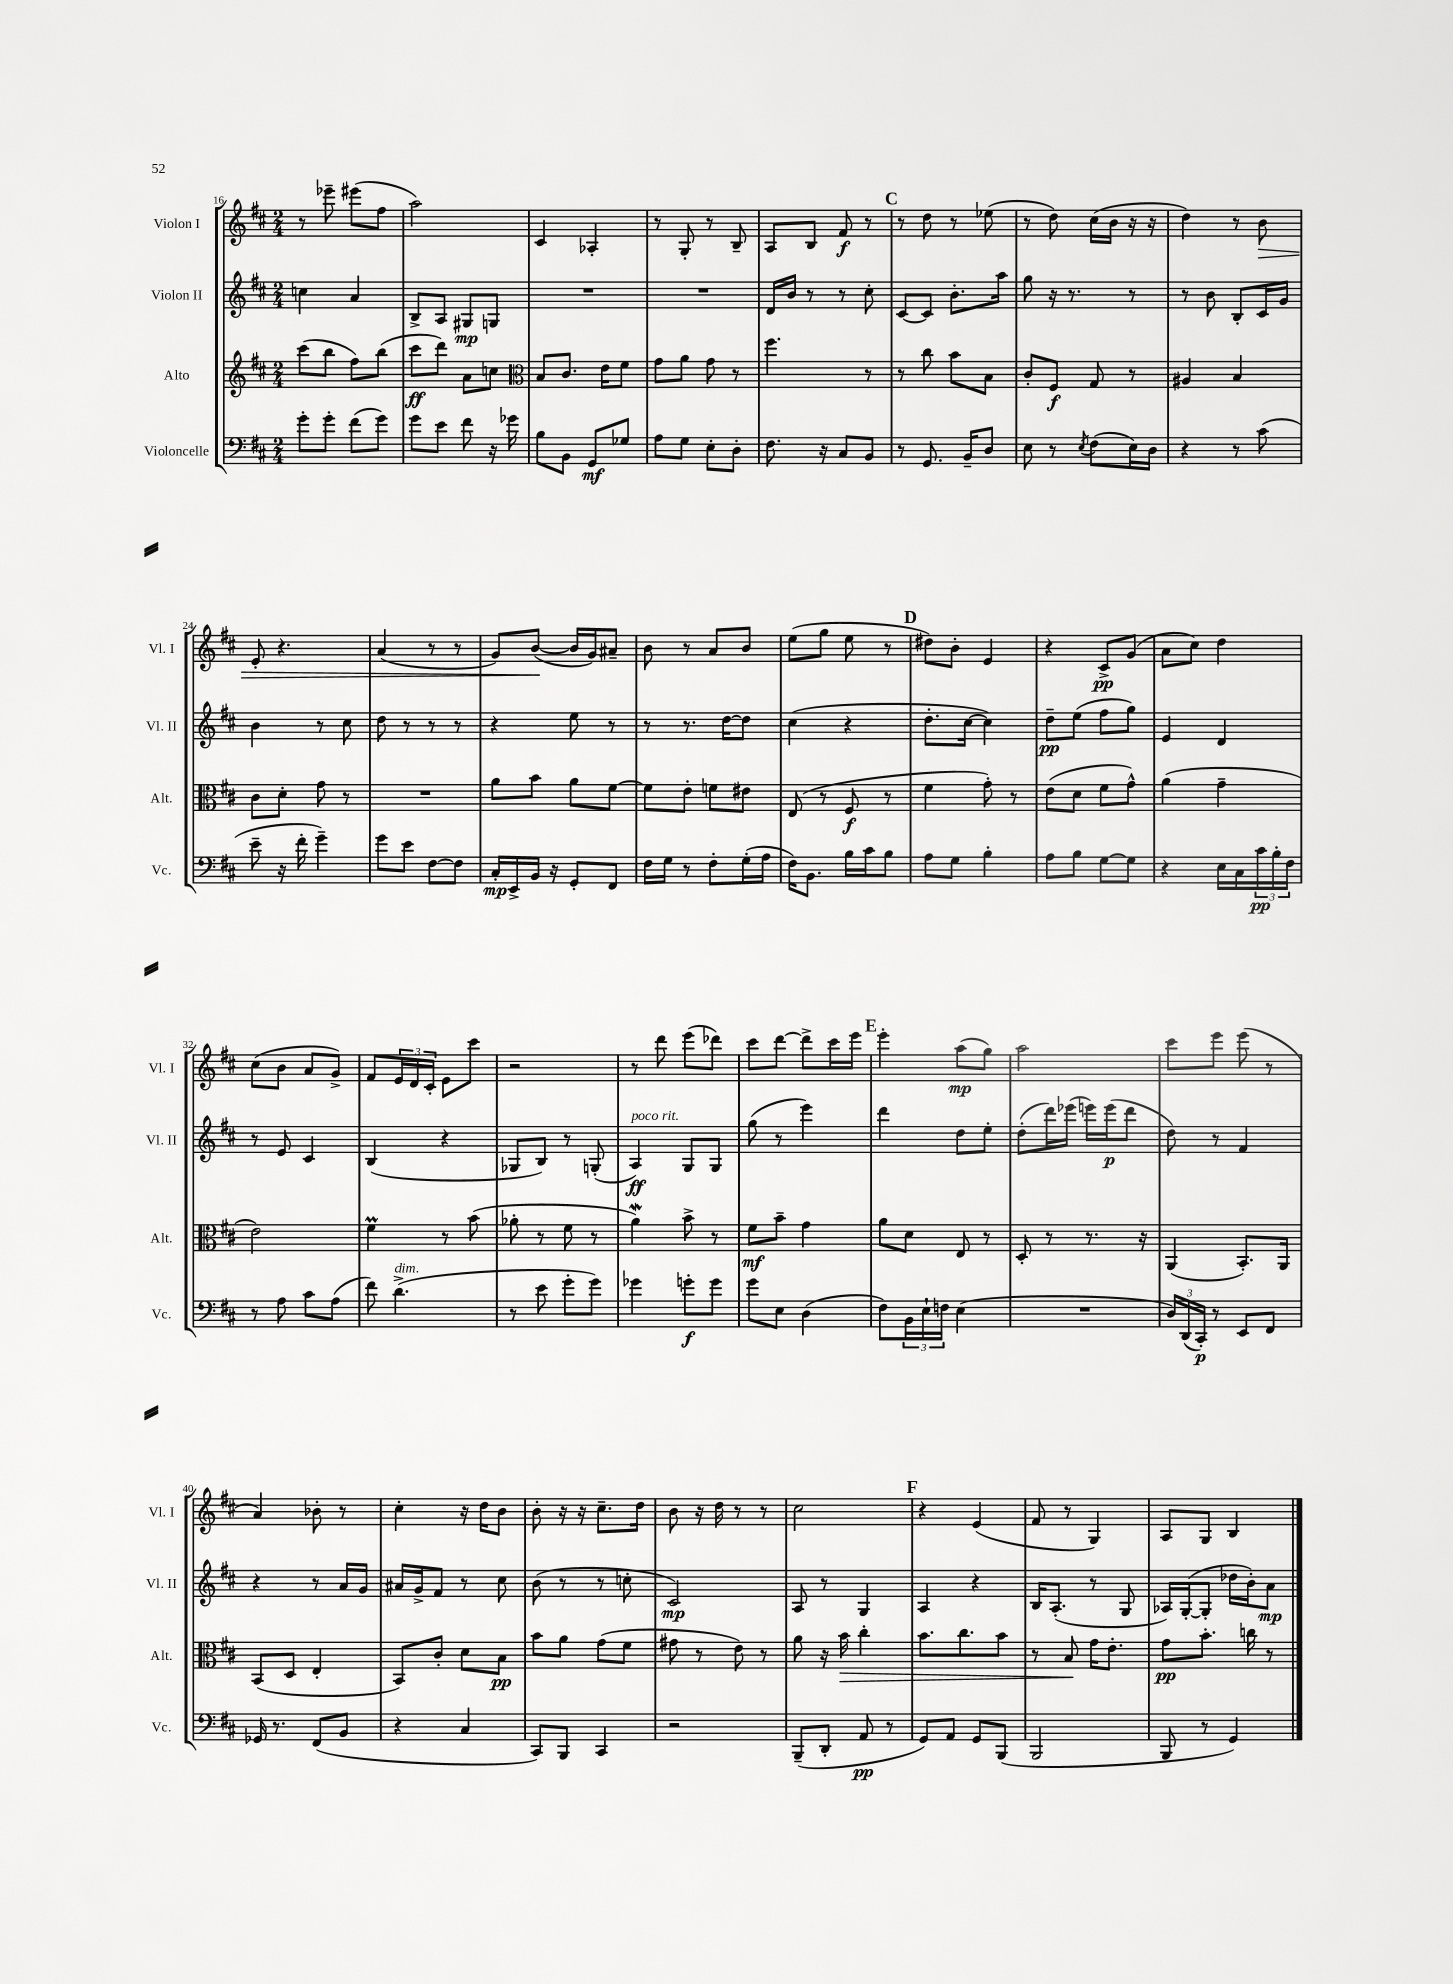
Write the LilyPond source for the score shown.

<<
\new StaffGroup <<
\new Staff = "s0" \with { instrumentName = "Violon I" shortInstrumentName = "Vl. I" } {
    \clef treble \key d \major \numericTimeSignature \time 2/4
    r8 ees'''8-- eis'''8( fis''8 |
    a''2) |
    cis'4 aes4-. |
    r8 g8-. r8 b8-- |
    a8 b8 fis'8\f r8 |
    \mark \markup { \bold "C" } r8 d''8 r8 ees''8( |
    r8 d''8) cis''16( b'16 r16 r16 |
    d''4) r8 b'8\> |
    e'8-. r4. |
    a'4( r8 r8 |
    g'8) b'8~\!( b'16 g'16) ais'8-- |
    b'8 r8 a'8 b'8 |
    e''8( g''8 e''8 r8 |
    \mark \markup { \bold "D" } dis''8) b'8-. e'4 |
    r4 cis'8->\pp g'8( |
    a'8 cis''8) d''4 |
    cis''8( b'8 a'8 g'8->) |
    fis'8 \tuplet 3/2 { e'16 d'16 cis'16-. } e'8 cis'''8 |
    r2 |
    r8 d'''8 e'''8( des'''8) |
    cis'''8 d'''8~ d'''8-> cis'''16 e'''16 |
    \mark \markup { \bold "E" } e'''4-. a''8\mp( g''8) |
    a''2 |
    cis'''8 e'''8 e'''8( r8 |
    a'4) bes'8-. r8 |
    cis''4-. r16 d''16 b'8 |
    b'8-. r16 r16 cis''8.-- d''16 |
    b'8 r16 d''16 r8 r8 |
    cis''2 |
    \mark \markup { \bold "F" } r4 e'4( |
    fis'8 r8 g4) |
    a8 g8 b4 \bar "|." |
}
\new Staff = "s1" \with { instrumentName = "Violon II" shortInstrumentName = "Vl. II" } {
    \clef treble \key d \major \numericTimeSignature \time 2/4
    c''4 a'4 |
    b8-> a8 gis8\mp g8 |
    R2 |
    R2 |
    d'16 b'16 r8 r8 cis''8-. |
    \mark \markup { \bold "C" } cis'8~ cis'8 b'8.-. a''16 |
    g''8 r16 r8. r8 |
    r8 b'8 b8-. cis'16 g'16 |
    b'4 r8 cis''8 |
    d''8 r8 r8 r8 |
    r4 e''8 r8 |
    r8 r8. d''16~ d''8 |
    cis''4( r4 |
    \mark \markup { \bold "D" } d''8.-. cis''16~ cis''4) |
    d''8--\pp e''8( fis''8 g''8) |
    e'4 d'4 |
    r8 e'8 cis'4 |
    b4( r4 |
    ges8 b8) r8 g8-.( |
    a4\ff^\markup { \italic "poco rit." }) g8 g8 |
    g''8( r8 e'''4) |
    \mark \markup { \bold "E" } d'''4 d''8 e''8-. |
    d''8-.( d'''16) ees'''16( e'''16) e'''16\p( d'''8 |
    d''8) r8 fis'4 |
    r4 r8 a'16 g'16 |
    ais'16 g'16-> fis'8 r8 cis''8 |
    b'8( r8 r8 c''8-. |
    cis'2\mp) |
    a8 r8 g4 |
    \mark \markup { \bold "F" } a4 r4 |
    b16 a8.-.( r8 g8 |
    aes16) g16~-.( g8-. des''16 b'16-.) a'8\mp \bar "|." |
}
\new Staff = "s2" \with { instrumentName = "Alto" shortInstrumentName = "Alt." } {
    \clef treble \key d \major \numericTimeSignature \time 2/4
    cis'''8( b''8 fis''8) b''8( |
    cis'''8\ff d'''8) a'8 c''8 |
    \clef alto b8 cis'8. e'16 fis'8 |
    g'8 a'8 g'8 r8 |
    fis''4. r8 |
    \mark \markup { \bold "C" } r8 cis''8 b'8 b8 |
    cis'8-. fis8\f g8 r8 |
    ais4 b4 |
    cis'8 d'8-. g'8 r8 |
    R2 |
    a'8 b'8 a'8 fis'8~ |
    fis'8 e'8-. f'8 eis'8 |
    e8( r8 fis8\f r8 |
    \mark \markup { \bold "D" } fis'4 g'8-.) r8 |
    e'8( d'8 fis'8 g'8-^) |
    a'4( g'4-- |
    e'2) |
    fis'4\prall r8 b'8( |
    aes'8-. r8 fis'8 r8 |
    a'4\mordent) b'8-> r8 |
    fis'8\mf b'8-- g'4 |
    \mark \markup { \bold "E" } a'8 d'8 e8 r8 |
    d8-. r8 r8. r16 |
    a,4( b,8.-.) a,16 |
    b,8( d8 e4-. |
    b,8) cis'8-. d'8 b8\pp |
    b'8 a'8 g'8( fis'8 |
    gis'8 r8 e'8) r8 |
    a'8 r16 b'16\> cis''4-. |
    \mark \markup { \bold "F" } b'8. cis''8. b'8 |
    r8 b8\! g'16 e'8.-. |
    g'8\pp b'8.-. c''16 r8 \bar "|." |
}
\new Staff = "s3" \with { instrumentName = "Violoncelle" shortInstrumentName = "Vc." } {
    \clef bass \key d \major \numericTimeSignature \time 2/4
    g'8-. g'8-. fis'8( g'8) |
    g'8 e'8 fis'8 r16 ges'16 |
    b8 b,8 g,8\mf ges8 |
    a8 g8 e8-. d8-. |
    fis8. r16 cis8 b,8 |
    \mark \markup { \bold "C" } r8 g,8. b,16-- d8 |
    e8 r8 \acciaccatura { e8 } fis8( e16) d16 |
    r4 r8 cis'8( |
    e'8-- r16 fis'16-. g'4--) |
    g'8 e'8 fis8~ fis8 |
    cis16-.\mp e,16-> b,16 r16 g,8-. fis,8 |
    fis16 g16 r8 fis8-. g16-.( a16 |
    fis16) b,8. b16 cis'16 b8 |
    \mark \markup { \bold "D" } a8 g8 b4-. |
    a8 b8 g8~ g8 |
    r4 e16 cis16 \tuplet 3/2 { cis'16\pp b16-. fis16 } |
    r8 a8 cis'8 a8( |
    fis'8) d'4.->^\markup { \italic "dim." }( |
    r8 e'8 g'8-. g'8) |
    ges'4 g'8-.\f g'8 |
    g'8 e8 d4( |
    \mark \markup { \bold "E" } fis8) \tuplet 3/2 { b,16 e16-! f16 } e4( |
    R2 |
    \tuplet 3/2 { d16) d,16( cis,16-.\p) } r8 e,8 fis,8 |
    ges,16 r8. fis,8( b,8 |
    r4 cis4 |
    cis,8) b,,8 cis,4 |
    r2 |
    b,,8--( d,8-. a,8\pp r8 |
    \mark \markup { \bold "F" } g,8) a,8 g,8 b,,8( |
    b,,2 |
    b,,8 r8 g,4) \bar "|." |
}
>>
>>
\layout { \context { \Score currentBarNumber = #16 } }
